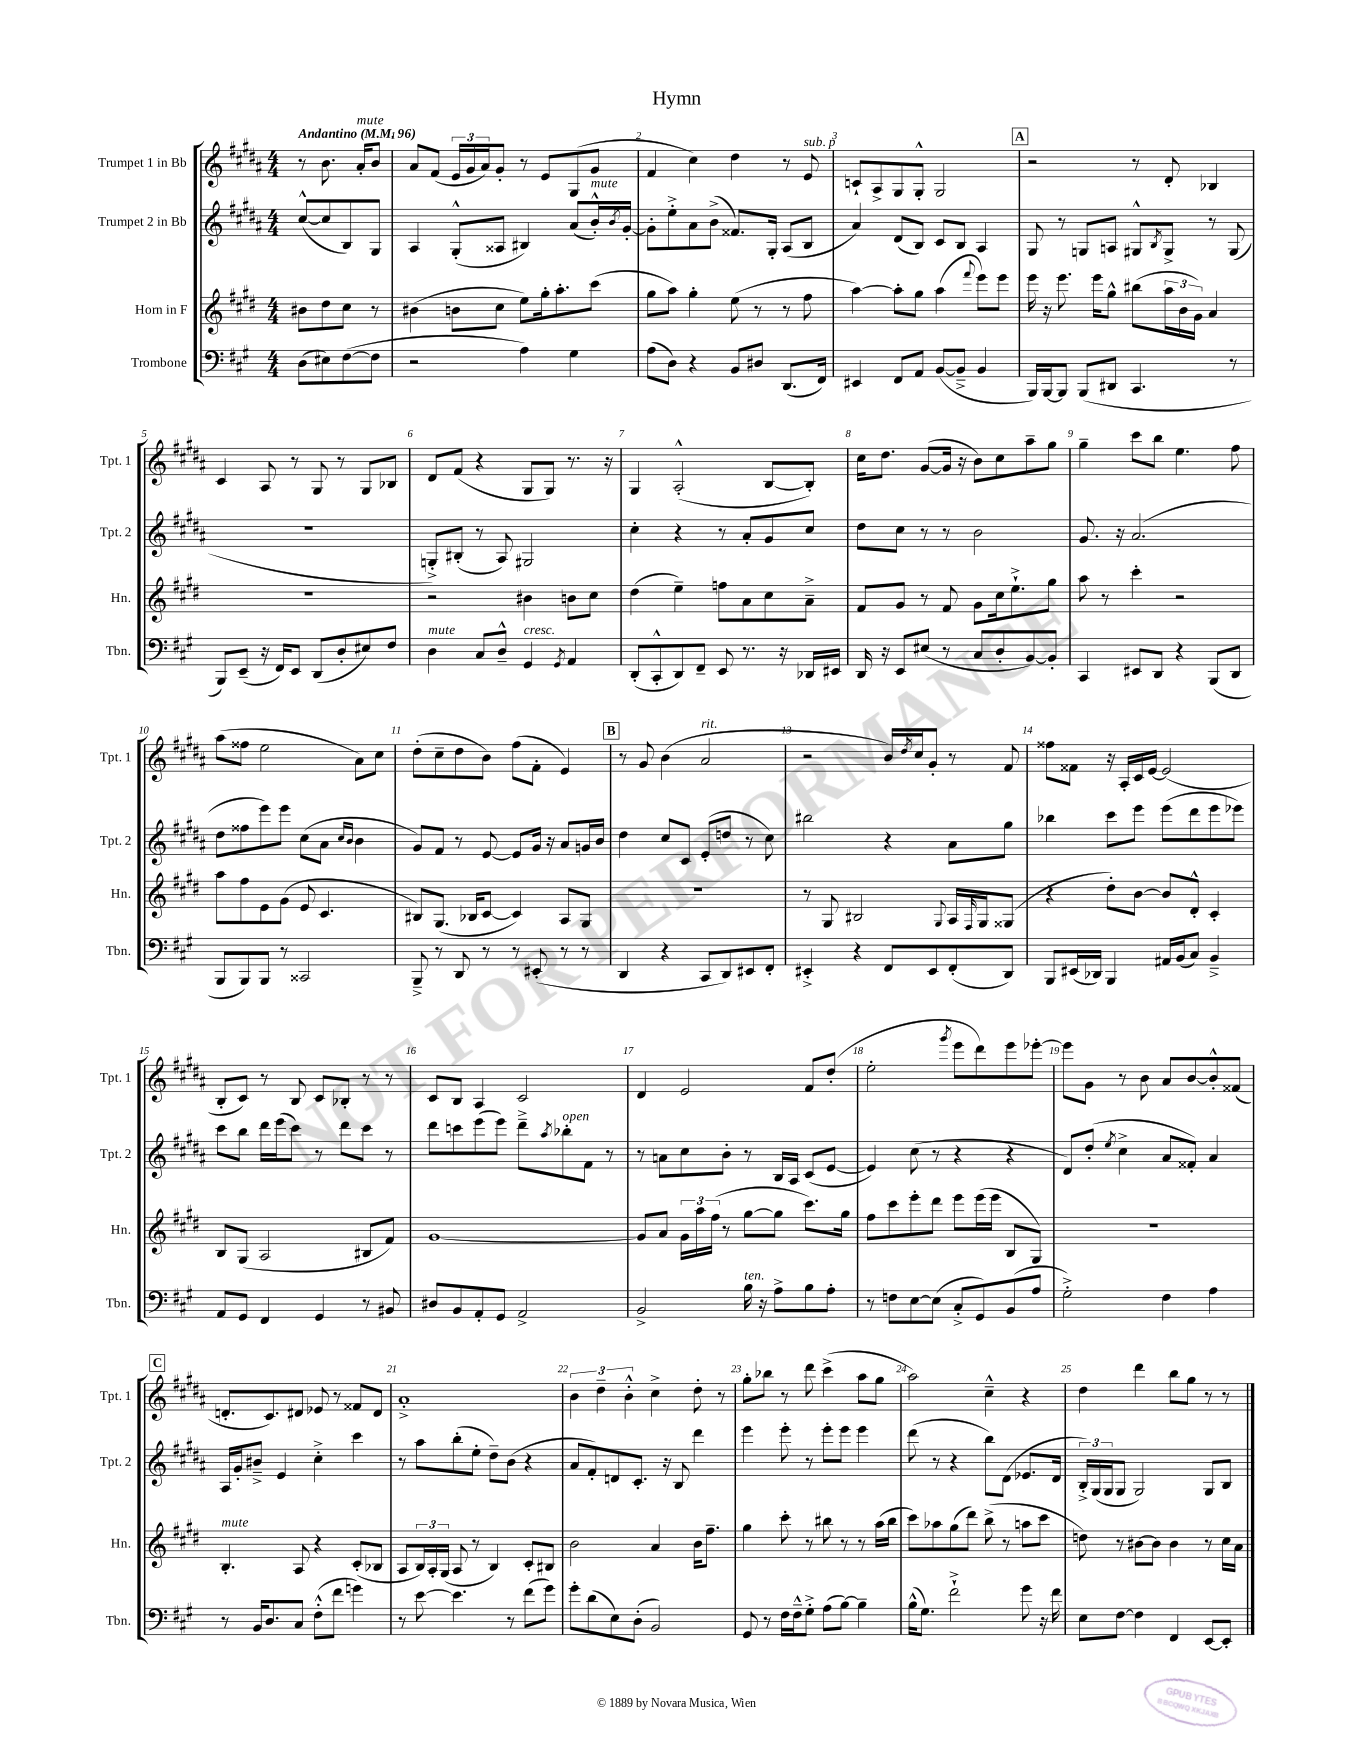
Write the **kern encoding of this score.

**kern	**kern	**kern	**kern
*part4	*part3	*part2	*part1
*staff4	*staff3	*staff2	*staff1
*I"Trombone	*I"Horn in F	*I"Trumpet 2 in Bb	*I"Trumpet 1 in Bb
*I'Tbn.	*I'Hn.	*I'Tpt. 2	*I'Tpt. 1
*clefF4	*clefG2	*clefG2	*clefG2
*k[f#c#g#]	*k[f#c#g#d#]	*k[f#c#g#d#a#]	*k[f#c#g#d#a#]
*M4/4	*M4/4	*M4/4	*M4/4
*MM96	*MM96	*MM96	*MM96
=	=	=	=
!	!	!	!LO:TX:a:B:t=Andantino
(8D\L	8b#X\L	([8cc#^^/L	8r
8E#X\)	8dd#\	8cc#/]	8.b\
([8F#\	8cc#\J	8B/)	.
!	!	!	!LO:TX:a:i:t=mute
.	.	.	16a#'/KL
8F#\J]	8r	8G#/J	8b/J
=1	=1	=1	=1
2r	(4b#X\	4A#/	8a#/L
.	.	.	(8f#/J
.	8bn\L	(8G#'^^/L	24e/LL
.	.	.	24g#/
.	.	.	24a#/J)
.	8cc#\J	8A##X/J	8g#'/J
4A\)	8ee\L)	4B#X/)	8r
.	16gg#'\k	.	8e/L
.	8.aa'\	.	.
4G#\	.	(8a#/L	(8G#/
!	!	!LO:TX:a:i:t=mute	!
.	(8ccc#\J	16b'^^/L)	8g#/J
.	.	8qb/	.
.	.	[16g#'/JJ	.
=2	=2	=2	=2
(8A\L	8gg#\L	8g#'\L]	4f#/
8D\J)	8aa\J)	8ee'^\	.
4r	4gg#'\	8a#\	4cc#\)
.	.	(8b^\J	.
8BB/L	(8ee\	8.f##X/L)	4dd#\
8D#X/J	8r	.	.
.	.	16G#'/Jk	.
(8.DD/L	8r	(8A#/L	8r
!	!	!	!LO:TX:a:i:t=sub. p
.	8ff#\	8B/J	8e/
16FF#/Jk)	.	.	.
=3	=3	=3	=3
4EE#X/	[4aa\)	4a#/)	8cn`/L
.	.	.	8A#^/
8FF#/L	8aa'\L]	(8d#/L	8G#/
8AA/J	8gg#\J	8B/J)	8G#'^^/J
([8BB/L	(4aa\	8c#/L	2G#/
8BB~^/J]	.	8B/J	.
.	8qqfff#/	.	.
4BB/	8eee\L)	4A#/	.
.	8eee\J	.	.
!!LO:REH:place=s1:t=A
=4	=4	=4	=4
16BBB/LL)	16eee\	8G#/	2r
[16BBB/J	16r	.	.
8BBB/J]	8.eee\	8r	.
(8BBB/L	.	8Gn/L	.
.	16eee\KL	.	.
8DD#X/J	8gg#^^\J	8An/J	.
4.CC#/	(8bb#X\L	8G#X^^/L	8r
.	.	8qB/	.
.	24aa\L	8G#^/J	8d#'/
.	24b\	.	.
.	24g#\JJ)	.	.
.	4a/	8r	4B-X/
8r	.	(8G#/	.
!!LO:LB:g=z
=5	=5	=5	=5
8BBB/L)	1r	1r	4c#/
(8EE~/J	.	.	.
16r	.	.	8A#/
16FF#/KL)	.	.	.
8EE/J	.	.	8r
(8DD/L	.	.	8G#/
8D'/	.	.	8r
8E#X/)	.	.	8G#/L
8F#/J	.	.	8B-X/J
=6	=6	=6	=6
!LO:TX:a:i:t=mute	!	!	!
4D\	2r	8Gn'^/L)	8d#/L
.	.	(8B#X'/J	(8f#/J
8C#/L	.	8r	4r
8D~^^/J	.	8A#/)	.
!LO:TX:a:i:t=cresc.	!	!	!
4GG#/	4b#X\	2G#X/	8G#/L
.	.	.	8G#/J)
8qGG#/	.	.	.
4AA/	8bn\L	.	8.r
.	8cc#\J	.	.
.	.	.	16r
=7	=7	=7	=7
(8DD'/L	(4dd#\	4cc#'\	4G#/
8CC#'^^/	.	.	.
8DD/)	4ee~\)	4r	(2A#'^^/
8FF#~/J	.	.	.
8EE/	8ffn\L	8r	.
8.r	8a\	8a#'/L	.
.	8cc#\	8g#/	[8B/L
16r	.	.	.
16DD-X/LL	8a~^\J	8cc#/J	8B'/J])
16EE#X/JJ	.	.	.
=8	=8	=8	=8
16DD/	8f#/L	8dd#\L	16cc#\KL
16r	.	.	8.dd#\J
8EE/L	8g#/J	8cc#\J	.
(8E#X/J	8r	8r	([8g#/L
8r	8f#/	8r	16g#/Jk]
.	.	.	16r
8C#/L	8g#\L	2b\	8b\L)
8D'/	16cc#\k	.	8cc#\
.	8.ee`^\	.	.
[8BB/)	.	.	8aa#~\
8BB'/J]	8gg#\J	.	8gg#\J
=9	=9	=9	=9
4CC#/	8aa\	8.g#/	4gg#~\
.	8r	.	.
.	.	16r	.
8EE#X/L	4ccc#'\	(2.a#/	8ccc#\L
8DD/J	.	.	8bb\J
4r	2r	.	4.ee\
(8BBB/L	.	.	.
8DD/J	.	.	8ff#\
!!LO:LB:g=z
=10	=10	=10	=10
8BBB/L	8aa\L	8dd#\L	(8aa#\L
8BBB/)	8ff#\	8ff##X\	8ff##X\J
8BBB/J	8e\	8eee\)	2ee\
8r	(8g#\J	8eee\J	.
2CC##X/	8e/	(8cc#\L	.
.	4.c#/	8a#\J	.
.	.	16qqcc#/LL	.
.	.	16qqb/JJ	.
.	.	4b\	8a#\L)
.	.	.	8cc#\J
=11	=11	=11	=11
8BBB~^/	8B#X/L)	8g#/L)	(8dd#'\L
8r	(8.G#/J	8f#/J	8cc#~\
8DD/	.	8r	8dd#\
.	16B-X/KL	.	.
8r	[8c#/J	[8e/	8b\J)
8r	4c#/])	8e/L]	(8ff#\L
(8EE#X'/	.	16g#/Jk	8f#'\J
.	.	16r	.
8r	8A/L	8a#/L	4e/)
8r	8G#/J	16gn/L	.
.	.	16b/JJ	.
!!LO:REH:place=s1:t=B
=12	=12	=12	=12
4DD/	1r	4dd#\	8r
.	.	.	8g#/
4r	.	8cc#/L	(4b\
.	.	8c#/J	.
!	!	!	!LO:TX:a:i:t=rit.
8CC#/L	.	(8e'/L	2a#/
8DD/)	.	8ddn/J	.
8EE#X/	.	8r	.
8FF#'/J	.	8cc#\)	.
=13	=13	=13	=13
4EE#X'^/	8r	2bb#X\	2r
.	8G#/	.	.
4r	2B#X/	.	.
8FF#/L	.	4r	16b/LL)
.	.	.	8qdd#/
.	.	.	16cc#/J
8EE#/	.	.	8g#'/J
.	8qqG#/	.	.
(8FF#'/	16A/LL	8a#\L	8r
.	16qqF#/	.	.
.	16G#/J	.	.
8DD/J)	(8G##X/J	8gg#\J	8f#/
=14	=14	=14	=14
8BBB/L	4r	4bb-X\	8ff##X\L
(16EE#X/L	.	.	8f##X\J
16DD-X/JJ)	.	.	.
4BBB/	8dd#'\L)	8ccc#\L	16r
.	.	.	16A#'/LL
.	[8b\J	8eee\J	16c#/
.	.	.	[16e/JJ
16AA#X/LL	8b/L]	(8eee\L	(2e/]
(16BB/J	.	.	.
8C#/J)	8d#'^^/J	8ddd#\	.
4BB~^/	4c#'/	8eee\	.
.	.	8eee-X\J)	.
!!LO:LB:g=z
=15	=15	=15	=15
8AA/L	8B/L	8ccc#\L	8B'/L
8GG#/J	(8G#/J	8bb\J	8c#/J)
4FF#/	2A/	16ddd#\LL	8r
.	.	(16eee\J	.
.	.	8ccc#\J)	8B/
4GG#/	.	8r	8c#/L
.	.	8ddd#\L	8B-X'/J
8r	8B#X/L	8ccc#\J	8r
8BB#X/	8f#/J)	8r	8r
=16	=16	=16	=16
8D#X/L	[1g#	8ddd#\L	8c#/L
8BB/	.	8cccn\	8B/J
8AA'/	.	(8eee\	4A#/
8GG#/J	.	8eee\J)	.
2AA^/	.	8ddd#~^\L	2c#/
.	.	8qaa#/	.
!	!	!LO:TX:a:i:t=open	!
.	.	8bb-X'\	.
.	.	8f#\J	.
.	.	8r	.
=17	=17	=17	=17
2BB^/	8g#/L]	8r	4d#/
.	8a/J	8an\L	.
.	24g#\LL	8cc#\	2e/
.	24aa\	.	.
.	(24ff#\JJ	.	.
.	8r	8b'\J	.
!LO:TX:a:i:t=ten.	!	!	!
16B\	[8gg#\L	8r	.
16r	.	.	.
8A^\L	8gg#\J]	16B/LL	.
.	.	16A#/JJ	.
8B\	8.ccc#\L)	(8c#/L	8f#/L
8A'\J	.	[8e/J	(8dd#'/J
.	16gg#\Jk	.	.
=18	=18	=18	=18
8r	8ff#\L	4e/])	2ee'\
8Fn\L	8ccc#\	.	.
[8E\	8eee'\	(8cc#\	.
(8E\J]	8ddd#\J	8r	.
.	.	.	8qggg#/
8C#'^/L	8eee\L	4r	8eee\L
8GG#/)	(16eee\L	.	8ddd#\)
.	16eee\JJ	.	.
(8BB/	8B/L	4r	8eee\
8A/J	8G#/J)	.	[8eee-X'\J
=19	=19	=19	=19
2G#'^\)	1r	8d#/L)	8eee-\L]
.	.	(8dd#'/J	8g#\J
.	.	8qee/	.
.	.	4cc#^\	8r
.	.	.	8b\
4F#\	.	8a#/L	8a#/L
.	.	8f##X'/J)	[8b/
4A\	.	4a#/	8b'^^/]
.	.	.	(8f##X/J
!!LO:LB:g=z
!!LO:REH:place=s1:t=C
=20	=20	=20	=20
!	!LO:TX:a:i:t=mute	!	!
8r	4.B'/	16A#/LL	8.dn'/L
.	.	16g#'/J	.
16BB/KL	.	8b#X~^/J	.
8.D/	.	.	8.c#/)
.	.	4e/	.
8C#/J	8A/	.	8d#X/J
(8F#'^^\L	4r	4cc#'^\	8e-X/
8f#\J	.	.	8r
4gn\)	(8c#'/L	4ccc#\	8f##X/L
.	8B-X/J	.	8d#/J
=21	=21	=21	=21
8r	8A/L	8r	1a#'^
[8e\	24B/L)	8aa#\L	.
.	24A'/	.	.
.	(24G#/JJ	.	.
4.e\]	8A/	(8bb'\	.
.	8r	8ee'\J	.
.	4B/)	8dd#~\L)	.
8r	.	(8b\J	.
(8f#\L	8c#'/L	4r	.
8g#\J)	8B#X/J	.	.
=22	=22	=22	=22
8g#'\L	2b\	8a#/L	6b\
(8d\	.	8f#'/)	.
.	.	.	6dd#~\
8E\)	.	8dn/	.
.	.	.	6b'^^\
(8D'\J	.	8.c#'/J	.
2BB/)	4a/	.	4cc#^\
.	.	16r	.
.	.	8B/	.
.	16b\KL	4ddd#\	8dd#'\
.	8.ff#~\J	.	.
.	.	.	8r
=23	=23	=23	=23
8GG#/	4gg#\	4eee\	8gg#'\L
8r	.	.	8bb-X\J
16F#\LL	8ccc#'\	8eee'\	8r
16F#~^^\J	.	.	.
8G#'^\J	8r	8r	8ddd#\
(8A\L	8bb#X\	8eee'\L	(4ccc#^\
[8B\J)	8r	8eee\J	.
4B~\]	8r	4eee\	8aa#\L
.	(16aa\LL	.	8gg#\J
.	16bb#\JJ	.	.
=24	=24	=24	=24
(16B^^\KL	8ccc#\L)	(8ddd#\	2aa#\)
8.G#\J)	.	.	.
.	8aa-X\	8r	.
2f#`^\	(8gg#\	4r	.
.	8ddd#\J)	.	.
.	(8bb^\	8bb\L)	4cc#~^^\
.	8r	(8d#\J	.
8g#\	8aan\L	8.e-X/L	4r
16r	8ccc#\J	.	.
16f#\	.	16d#/Jk	.
=25	=25	=25	=25
8E\L	8ddn\)	24B'^/LL)	4dd#\
.	.	(24G#/	.
.	.	24G#/J	.
[8F#\J	8r	8G#/J	.
4F#\]	[8b#X\L	2G#/)	4ddd#\
.	8b#\J]	.	.
4FF#/	4b#\	.	8bb\L
.	.	.	8gg#\J
[8EE/L	8r	8G#/L	8r
8EE'/J]	16cc#\LL	8B/J	8r
.	16a\JJ	.	.
==	==	==	==
*-	*-	*-	*-
